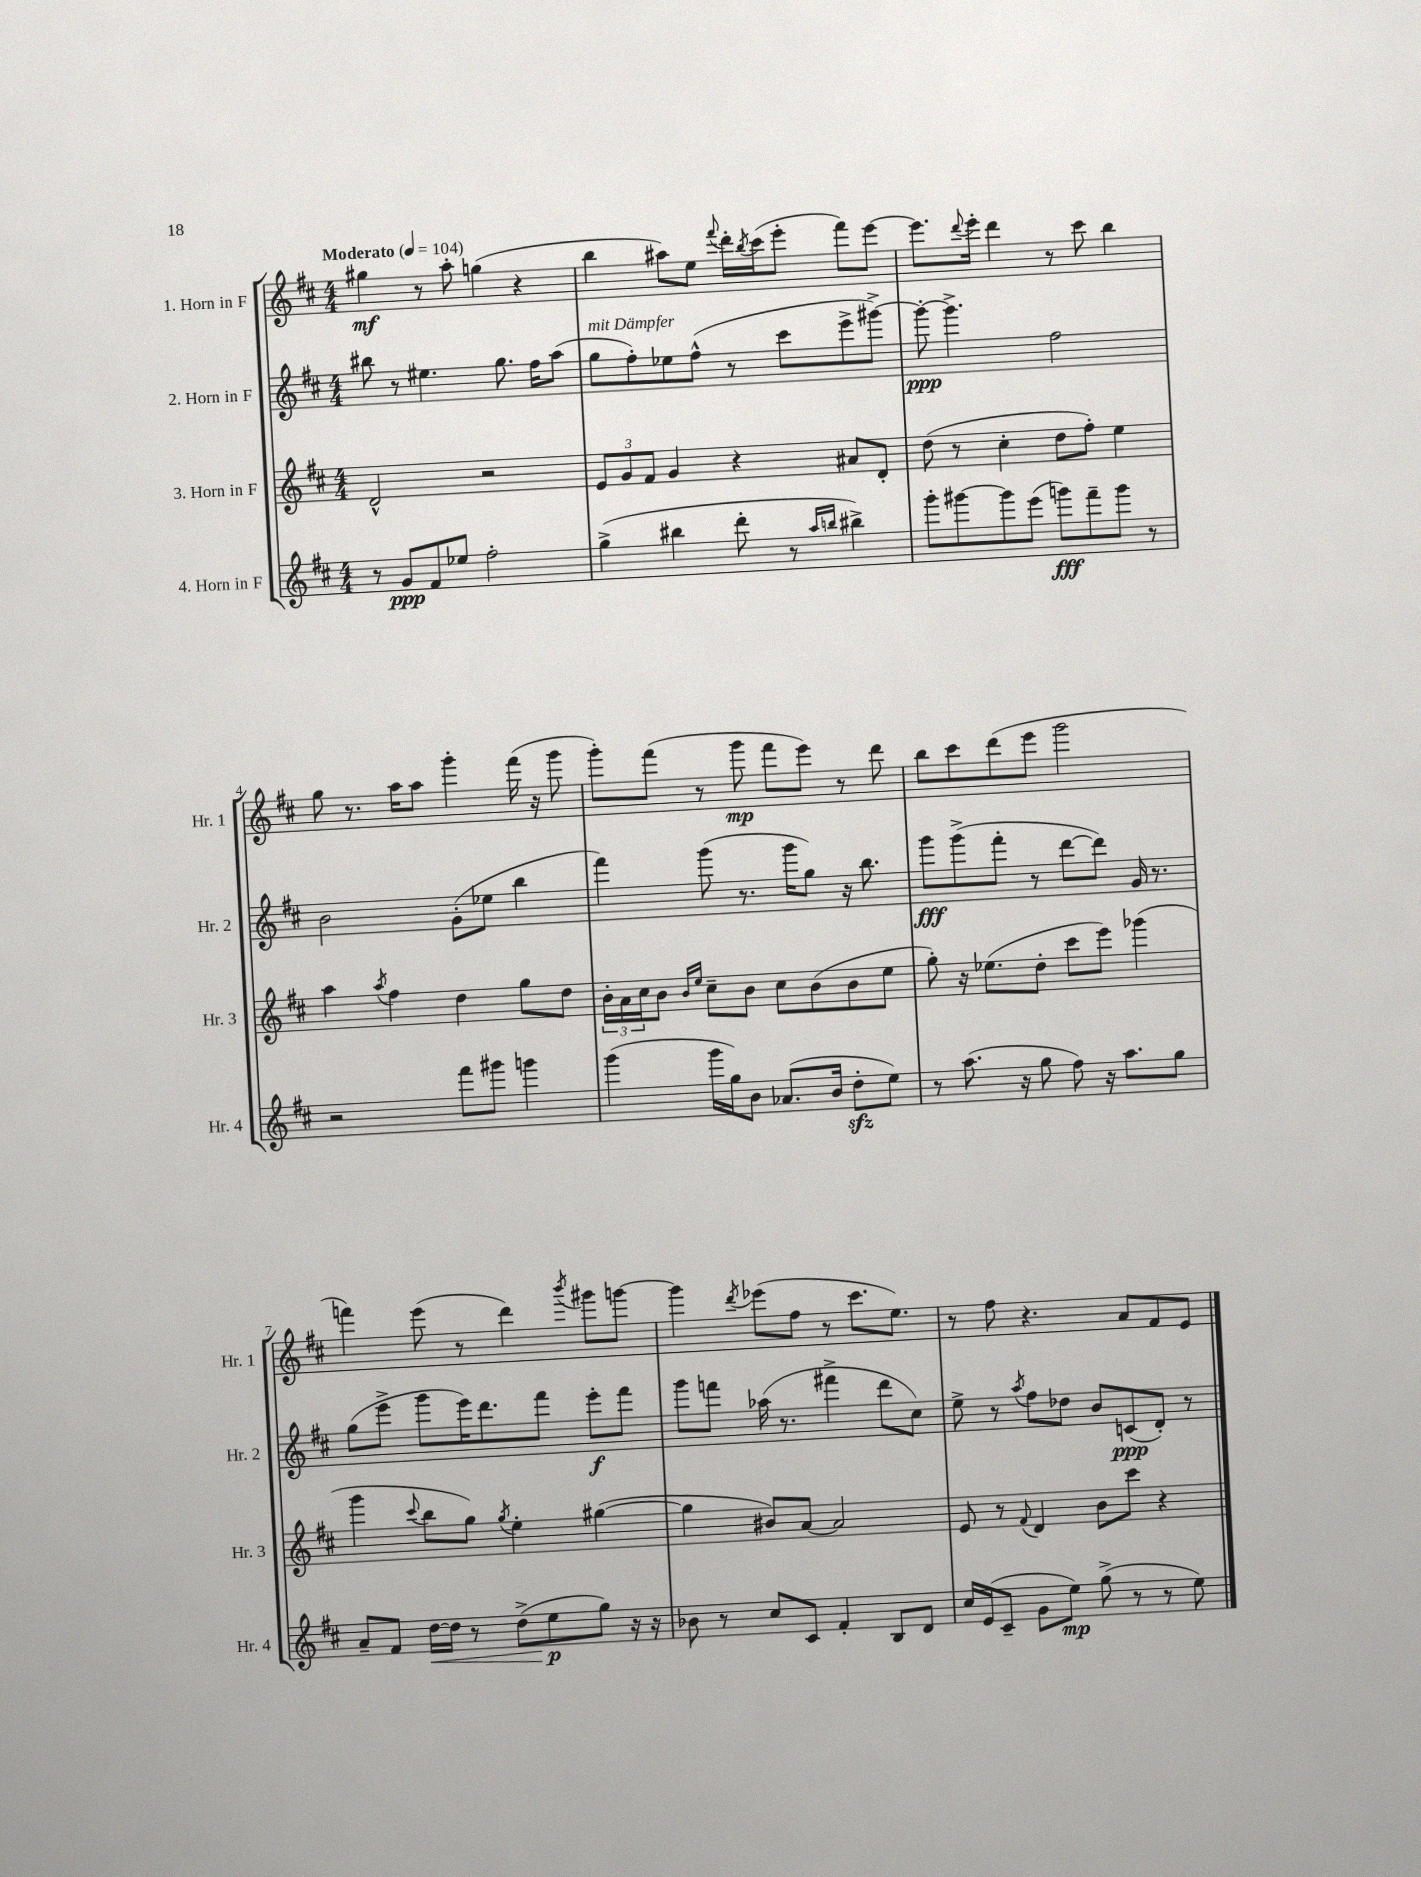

**kern	**kern	**kern	**kern
*staff4	*staff3	*staff2	*staff1
*clefG2	*clefG2	*clefG2	*clefG2
*k[f#c#]	*k[f#c#]	*k[f#c#]	*k[f#c#]
*M4/4	*M4/4	*M4/4	*M4/4
*MM104	*MM104	*MM104	*MM104
8r	2d^^/	8bb#\	4gg#\
8g/L	.	8r	.
8f#/	.	4.ee#\	8r
8ee-/J	.	.	8aa'\
2ff#'\	2r	.	(4gg\
.	.	8.gg\	.
.	.	.	4r
.	.	16ff#\LK	.
.	.	(8aa\J	.
=	=	=	=
(4gg^\	12e/L	8gg\L	4bb\
.	12g/	.	.
.	.	8ff#'\)	.
.	12f#/J	.	.
4bb#\	4g/	8ee-\	8aa#\L)
.	.	(8ff#^^\J	8ee\J
.	.	.	8qqfff#/
8ddd'\	4r	8r	16ddd'\LL
.	.	.	8qbb/
.	.	.	(16ccc#\J
8r	.	8ccc#\L	8eee'\J
16qqaa/LL	.	.	.
16qqbb/JJ	.	.	.
4bb#^\)	8a#/L	8eee^\	8fff#\L)
.	8d'/J	[8ggg#^\J)	[8eee\J
=	=	=	=
8ggg'\L	(8dd\	8ggg#'\_	8.eee\]L
[8ggg#\	8r	4.ggg#^\]	.
.	.	.	8qqddd/
.	.	.	16eee'\Jk
8ggg#\]	4cc#'\	.	4ddd\
(8eee\J	.	.	.
8ggg\L)	8dd\L	2ff#\	8r
8fff#~\	8ff#'\J)	.	8ccc#\
8ggg\J	4ee\	.	4bb\
8r	.	.	.
=	=	=	=
2r	4aa\	2b\	8gg\
.	.	.	8.r
.	8qaa/	.	.
.	4ff#\	.	.
.	.	.	16aa\LK
.	.	.	8aa\J
8fff#\L	4dd\	(8g'\L	4ggg'\
8ggg#\J	.	8ee-\J	.
4ggg\	8gg\L	4bb\	(16fff#\
.	.	.	16r
.	8dd\J	.	8ggg\
=	=	=	=
(4ggg\	24b'\LL	4fff#\)	8ggg'\L)
.	24a\	.	.
.	24cc#\J	.	.
.	8b\J	.	(8fff#\J
.	16qqb/LL	.	.
.	16qqee/JJ	.	.
16ggg\LL	8cc#~\L	(8ggg\	8r
16gg\J)	.	.	.
8b\J	8b\J	8.r	8ggg\
(8.a-/L	8cc#\L	.	8fff#\L
.	.	16ggg\LK	.
.	(8b\	8gg\J)	8eee\J)
16b/Jk	.	.	.
8dd'\L	8b\	16r	8r
.	.	8.bb\	.
8ee\J)	8ee\J	.	8ddd\
=	=	=	=
8r	8gg'\)	8ggg\L	8bb\L
(8.aa\	16r	(8ggg^\	8ccc#\
.	(8.ee-\L	.	.
.	.	8fff#'\J	(8ddd\
16r	.	.	.
8gg\	8dd'\J	8r	8eee\J
8ff#\)	8ccc#\L	[8ddd\L	2ggg\
16r	8eee\J)	8ddd\]J)	.
8.aa\L	.	.	.
.	(4ggg-\	16g/	.
.	.	8.r	.
8gg\J	.	.	.
=	=	=	=
8a~/L	4ggg\	(8gg\L	4fff\)
8f#/J	.	8eee^\J	.
.	8qqccc#/	.	.
[16dd\LL	8bb\L	8ggg\L	(8eee\
16dd\]JJ	.	.	.
8r	8gg\J)	16eee\K)	8r
.	.	8.ddd\	.
.	8qgg/	.	.
(8dd^\L	4ee'\	.	4ddd\)
8ee\	.	8fff#\J	.
.	.	.	8qbbb/
8gg\J)	([4gg#\	8eee'\L	8ggg#\L
16r	.	8fff#\J	[8ggg\J
16r	.	.	.
=	=	=	=
8b-\	4gg#\]	8ggg\L	4ggg\]
8r	.	8fff\J	.
.	.	.	8qddd/
8cc#/L	8b#/L)	(16aa-\	(8eee-\L
.	.	8.r	.
8c#/J	[8a/J	.	8ff#\J
4f#'/	2a/]	4fff#^\	8r
.	.	.	8.ccc#\L
8B/L	.	8ddd\L	.
.	.	.	8.ee\J)
8d/J	.	8cc#\J)	.
=	=	=	=
16cc#/LL	8e/	8ee^\	8r
(16e/J	.	.	.
8c#~/J	8r	8r	8ff#\
.	8qqf#/	8qaa/	.
8g\L	4d/	8ff#\L	4.r
8ee\J)	.	8dd-\J	.
(8gg^\	8b\L	8b/L	.
8r	8ccc#\J	(8c/	8a/L
8r	4r	8d'/J)	8f#/
8ee\)	.	8r	8e/J
==	==	==	==
*-	*-	*-	*-
